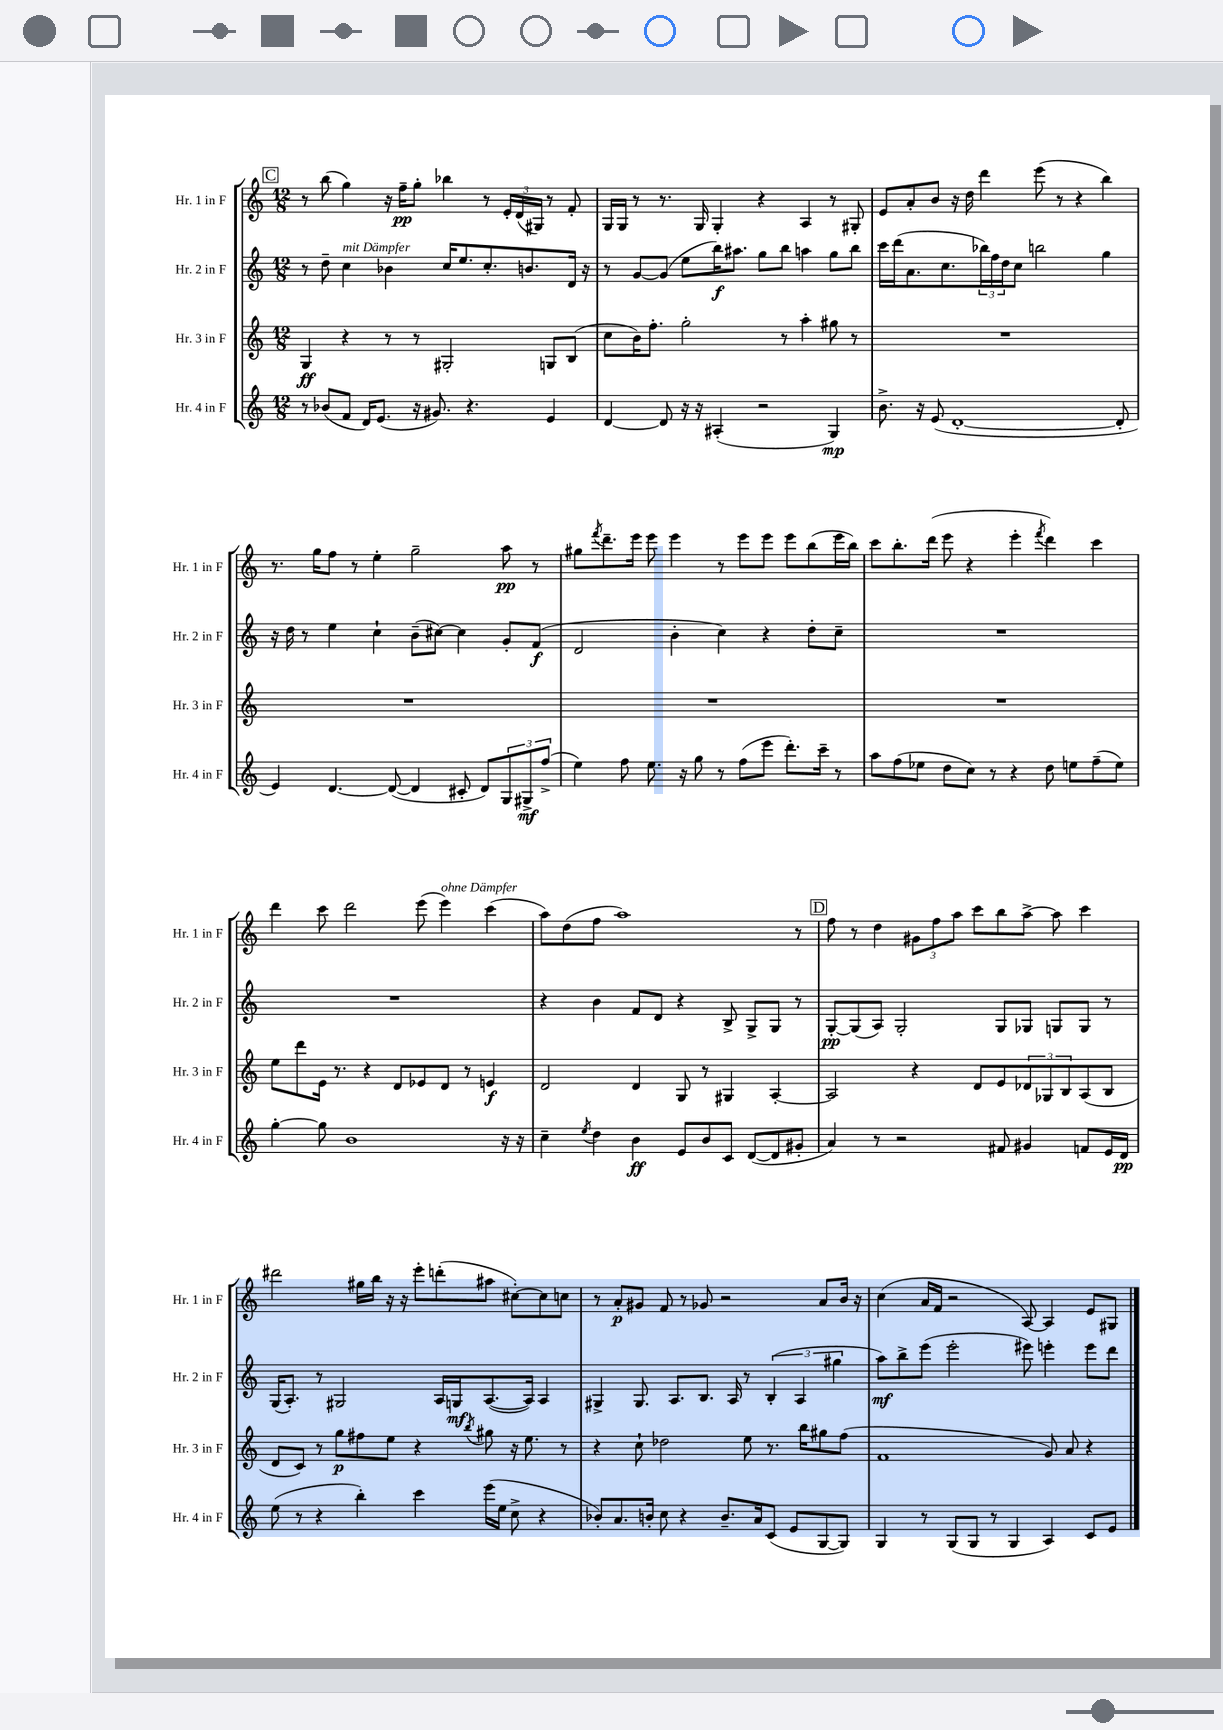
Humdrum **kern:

**kern	**kern	**kern	**kern
*staff4	*staff3	*staff2	*staff1
*clefG2	*clefG2	*clefG2	*clefG2
*k[]	*k[]	*k[]	*k[]
*M12/8	*M12/8	*M12/8	*M12/8
8r	4G	8r	8r
(8b-	.	8dd~	(8bb
8f	4r	4cc	4gg)
16d)	.	.	.
(8.e	.	.	.
.	8r	4b-	16r
.	.	.	16ff~
16r	8r	.	8gg'
8.g#)	.	.	.
.	2G#'	16cc	4bb-
.	.	8.ee	.
4.r	.	.	.
.	.	8.cc'	8r
.	.	.	24e'
.	.	.	(24d
.	.	8.b	.
.	.	.	24G#)
4e	8G	.	8r
.	(8B	16d	8f'
.	.	16r	.
=	=	=	=
[4d	8cc	8r	16G
.	.	.	16G
.	16b)	[8g	8r
.	8.ff'	.	.
8d]	.	(8g]	8.r
16r	2gg'	8ee	.
16r	.	.	16G
(4A#'	.	16bb)	4G'
.	.	8.aa#	.
2r	.	8gg	4r
.	8r	8bb	.
.	4aa'	4aa	4A
4G)	8gg#	8gg	8r
.	8r	8bb	8G#'
=	=	=	=
8.b^	1.r	16ccc	8e
.	.	(16ddd	.
.	.	8.a	8a'
16r	.	.	.
(8e	.	.	8b
.	.	8.cc	.
[1d'	.	.	16r
.	.	.	16dd
.	.	24bb-)	4ddd
.	.	24ff	.
.	.	24dd	.
.	.	8cc	.
.	.	2bb	(8eee
.	.	.	8r
.	.	.	4r
.	.	4gg	4bb)
8d']	.	.	.
=	=	=	=
4e)	1.r	16r	8.r
.	.	16dd	.
.	.	8r	.
.	.	.	16gg
[4.d	.	4ee	8ff
.	.	.	8r
.	.	4cc`	4ee'
(8d_	.	.	.
4d]	.	(8b~	2gg~
.	.	[8cc#)	.
8c#'	.	4cc#]	.
8d)	.	.	.
12G	.	8g'	8aa
12G#^	.	.	.
.	.	(8f	8r
(12ff^	.	.	.
=	=	=	=
4ee)	1.r	2d	8gg#
.	.	.	8qfff
.	.	.	8.ddd~
8ff	.	.	.
.	.	.	16eee
8.ee	.	.	8eee
.	.	4b'	4eee
16r	.	.	.
8gg	.	.	.
8r	.	4cc)	8r
(8ff	.	.	8eee
8eee	.	4r	8eee
8.ddd')	.	.	8eee
.	.	8dd'	(8bb
16ccc~	.	.	.
8r	.	8cc~	16eee
.	.	.	16bb)
=	=	=	=
8aa	1.r	1.r	8ccc
(8ff	.	.	8.bb'
8ee-	.	.	.
.	.	.	(16ddd
8dd	.	.	8eee
8cc)	.	.	4r
8r	.	.	.
4r	.	.	4eee'
.	.	.	8qfff
8dd	.	.	4ddd)
8ee	.	.	.
(8ff~	.	.	4ccc
8ee)	.	.	.
=	=	=	=
[4gg'	8ee	1.r	4ddd
.	8ddd	.	.
8gg]	16e	.	8ccc
.	8.r	.	.
1b	.	.	2ddd
.	4r	.	.
.	8d	.	.
.	8e-	.	(8eee
.	8d	.	4eee)
.	8r	.	.
.	4e	.	(4ccc
16r	.	.	.
16r	.	.	.
=	=	=	=
4cc~	2d	4r	8aa)
.	.	.	(8dd
8qee	.	.	.
4dd	.	4b	8ff
.	.	.	1aa)
4b	4d	8f	.
.	.	8d	.
8e	8G	4r	.
8b	8r	.	.
8c	4G#	8B^	.
([8d	.	8G^	.
8d]	[4A'	8G	.
8g#'	.	8r	8r
=	=	=	=
4a)	2A]	[8G'	8ff
.	.	(8G]	8r
8r	.	8A)	4dd
2r	.	2G'	.
.	4r	.	12g#
.	.	.	12ff
.	.	.	12aa
.	8d	.	8ccc
8f#	8e	8G	8bb
4g#	12d-	8G-	[8aa^
.	12G-	.	.
.	.	8G	8aa]
.	12B	.	.
8f	(8A	8G	4ccc
16e	8B	8r	.
16d	.	.	.
=	=	=	=
(8ee	8d	(16G	2ddd#
.	.	8.A')	.
8r	8c)	.	.
4r	8r	8r	.
.	8gg	2G#	.
4bb')	8ff#	.	16gg#
.	.	.	16bb
.	8ee	.	16r
.	.	.	16r
4ccc	4r	.	8eee'
.	.	16A	(8ddd'
.	.	16G	.
.	8qbb	.	.
(16eee	8gg#	([8.A	8aa#
16ee	.	.	.
8cc^	16r	.	[8cc#')
.	8.ee	16A])	.
4r	.	4A	8cc#]
.	8r	.	8cc
=	=	=	=
8b-')	4r	4G#^	8r
8.a	.	.	8a'
.	8cc`	8.G#	8g#
16b'	.	.	.
8cc	2dd-	.	8f
.	.	8.A	.
4r	.	.	8r
.	.	8.B	8g-
8.b~	.	.	2r
.	.	16A	.
.	8ee	8r	.
16a	.	.	.
(8c	8.r	(6B'	.
8e	.	.	.
.	.	6A	.
.	16bb	.	.
[8G	8gg#	.	8a
.	.	6gg#	.
8G])	(8ff	.	16b
.	.	.	16r
=	=	=	=
4G	1f	8aa)	(4cc
.	.	8bb^	.
8r	.	(8eee	16a
.	.	.	16f
(8G	.	2eee'	2r
8G	.	.	.
8r	.	.	.
4G	.	.	.
.	.	8eee#)	[8A)
4A)	8g)	4eee'	4A]
.	8a	.	.
8c	4r	8eee	8e
8e	.	8ddd	8G#
==	==	==	==
*-	*-	*-	*-
